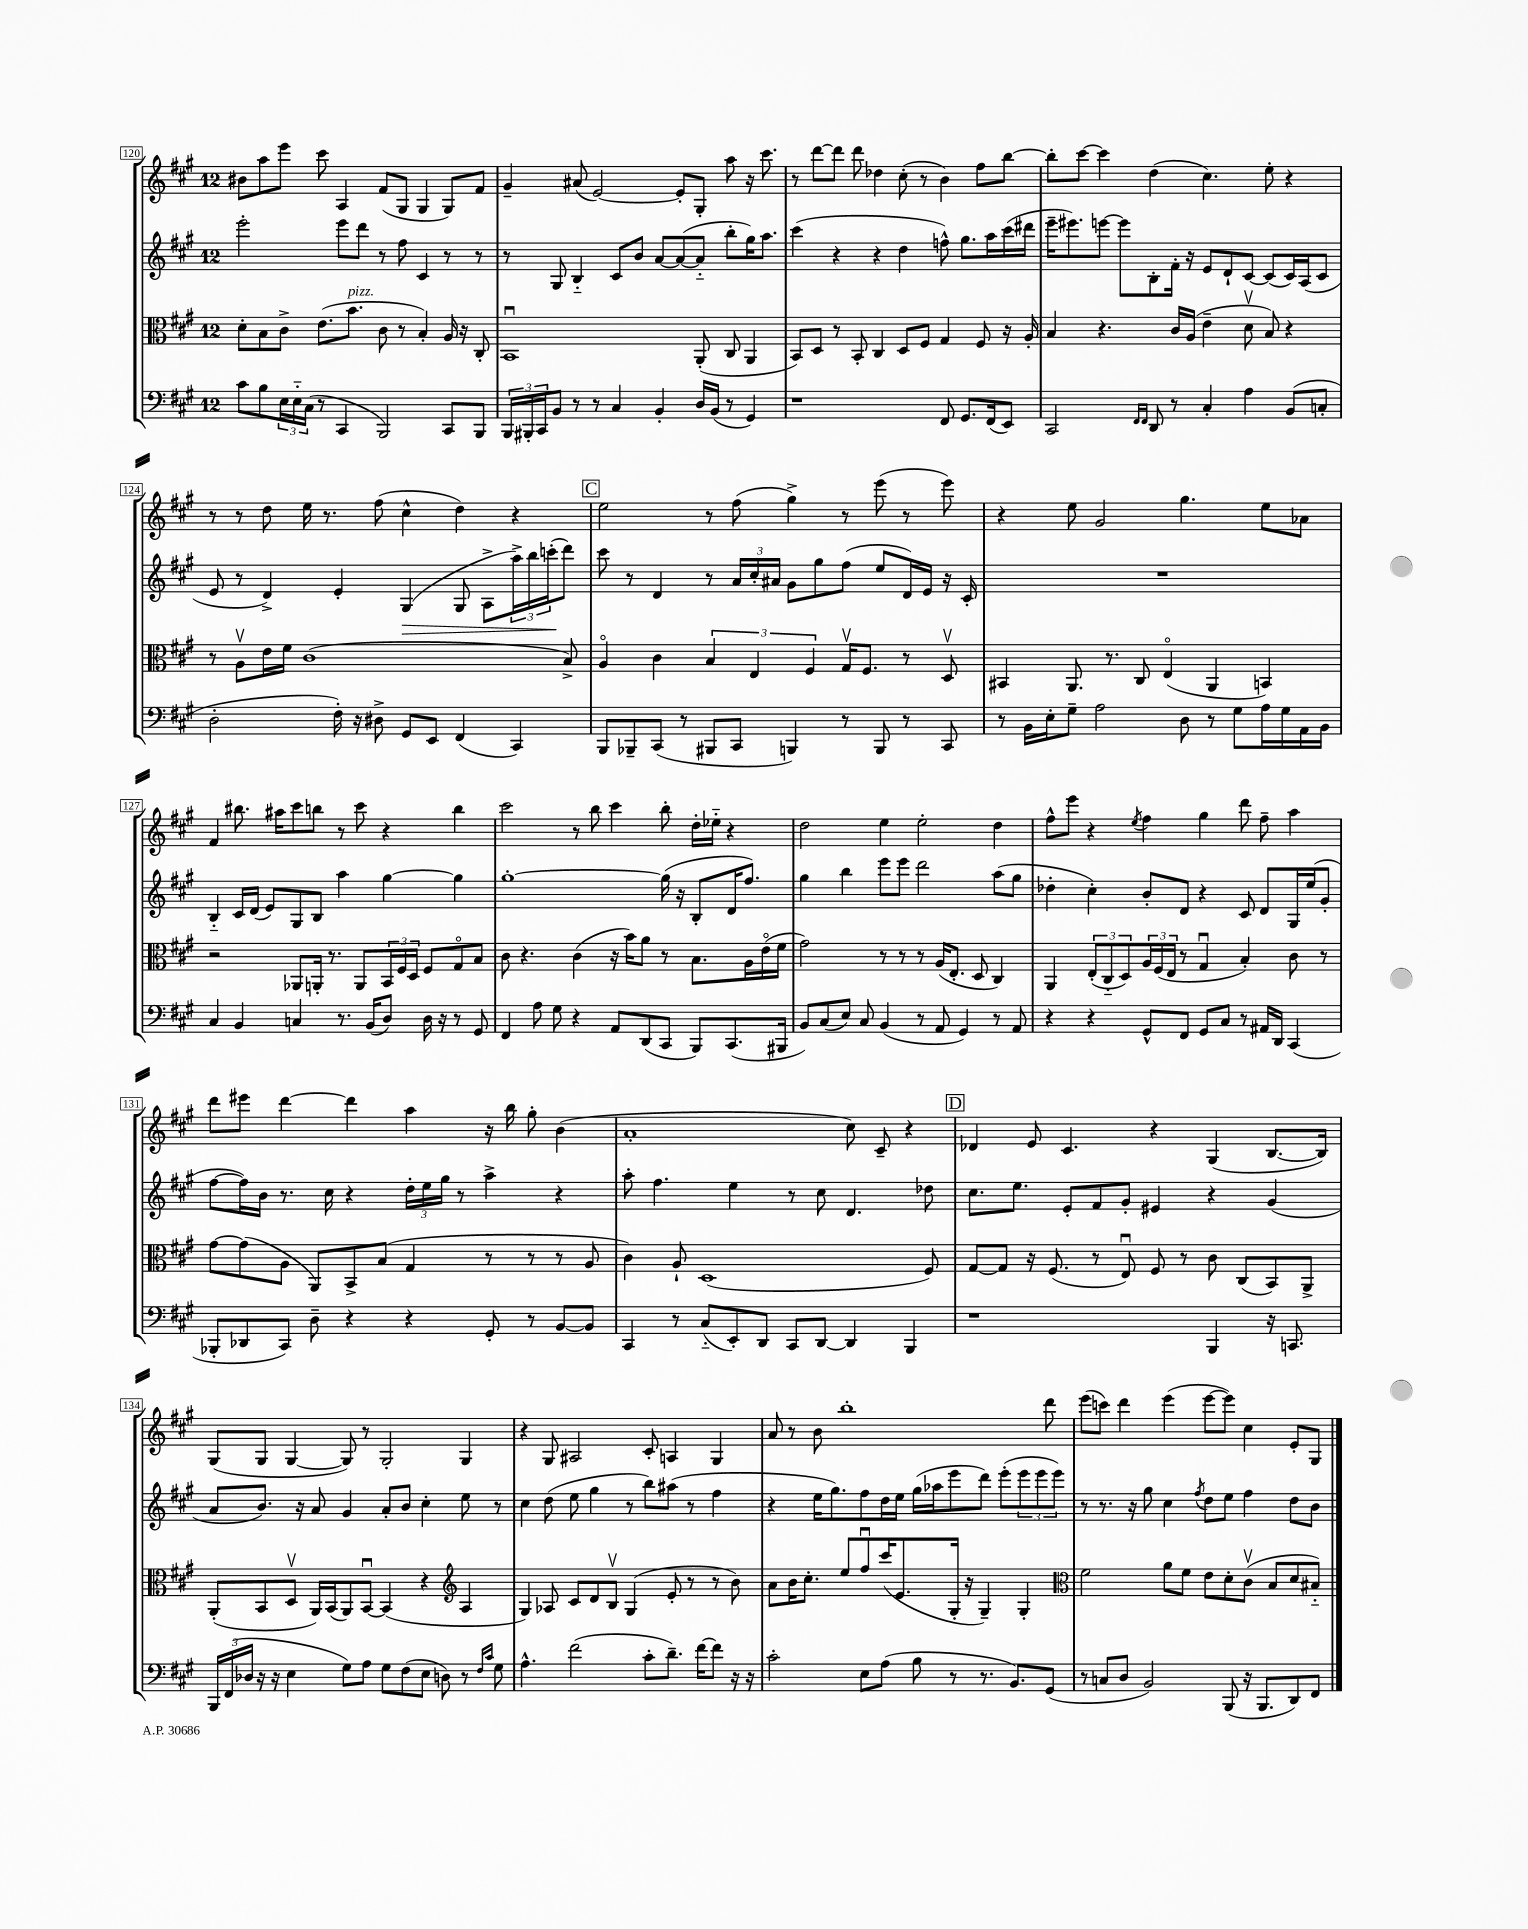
<<
\new StaffGroup <<
\new Staff = "s0" {
    \clef treble \key a \major \once \override Staff.TimeSignature.style = #'single-digit \time 12/8
    bis'8 a''8 e'''8 cis'''8 a4 fis'8( gis8 gis4 gis8) fis'8 |
    gis'4-- ais'8( e'2~) e'8-. gis8-. a''8 r16 cis'''8. |
    r8 d'''8~ d'''8 d'''8 des''4 cis''8-.( r8 b'4) fis''8 b''8~ |
    b''8-. cis'''8~ cis'''4 d''4( cis''4.) e''8-. r4 |
    r8 r8 d''8 e''16 r8. fis''8( cis''4-^ d''4) r4 |
    \mark \markup { \box "C" } e''2 r8 fis''8( gis''4->) r8 e'''8( r8 e'''8) |
    r4 e''8 gis'2 gis''4. e''8 aes'8 |
    fis'4 bis''8. ais''16 cis'''8 b''8 r8 cis'''8 r4 b''4 |
    cis'''2 r8 b''8 cis'''4 b''8-. d''16-. ees''16-_ r4 |
    d''2 e''4 e''2-. d''4 |
    fis''8-^ e'''8 r4 \acciaccatura { e''8 } fis''4 gis''4 d'''8 fis''8-- a''4 |
    d'''8 eis'''8 d'''4~ d'''4 a''4 r16 b''16 gis''8-. b'4( |
    a'1-. cis''8) cis'8-- r4 |
    \mark \markup { \box "D" } des'4 e'8 cis'4. r4 gis4( b8.~ b16) |
    gis8( gis8 gis4~ gis8) r8 gis2-. gis4 |
    r4 gis8 ais2 cis'8-. a4 gis4 |
    a'8 r8 b'8 b''1-. d'''8 |
    e'''8( c'''8) d'''4 e'''4( e'''8~ e'''8) cis''4 e'8-. gis8 \bar "|." |
}
\new Staff = "s1" {
    \clef treble \key a \major \once \override Staff.TimeSignature.style = #'single-digit \time 12/8
    e'''2-. e'''8 d'''8 r8 fis''8 cis'4 r8 r8 |
    r8 gis8 b4-_ cis'8 b'8 a'8~ a'8~( a'8-_ b''8-. gis''16) a''8. |
    cis'''4( r4 r4 d''4 f''8-^) gis''8. a''16 cis'''16( dis'''16 |
    e'''16-- eis'''8.) e'''8~ e'''8 b8-. fis'16-. r16 e'8 d'8-! cis'8~ cis'8( cis'16) a16( cis'8 |
    e'8 r8 d'4->) e'4-. gis4\>( gis8 a8-> \tuplet 3/2 { a''16->) b''16 c'''16-.\!( } d'''8) |
    \mark \markup { \box "C" } cis'''8 r8 d'4 r8 \tuplet 3/2 { a'16 cis''16-. ais'16 } gis'8 gis''8 fis''8( e''8 d'16) e'16 r16 cis'16-. |
    R1. |
    b4-_ cis'16 d'16( e'8) gis8 b8 a''4 gis''4~ gis''4 |
    gis''1~-. gis''16( r16 b8-. d'16 fis''8.) |
    gis''4 b''4 e'''8 e'''8 d'''2 a''8( gis''8 |
    des''4-. cis''4-.) b'8-. d'8 r4 cis'8 d'8 gis16 e''16( gis'8-. |
    fis''8~ fis''16) b'16 r8. cis''16 r4 \tuplet 3/2 { d''16-. e''16 gis''16 } r8 a''4-> r4 |
    a''8-. fis''4. e''4 r8 cis''8 d'4. des''8 |
    \mark \markup { \box "D" } cis''8. e''8. e'8-. fis'8 gis'8-. eis'4 r4 gis'4( |
    a'8 b'8.) r16 a'8 gis'4 a'8-. b'8 cis''4-. e''8 r8 |
    cis''4 d''8( e''8 gis''4 r8 b''8) ais''8( r8 fis''4 |
    r4 e''16 gis''8.) fis''8 d''16 e''16 gis''16( aes''16 e'''8 d'''8) e'''8-.( \tuplet 3/2 { e'''8 e'''8 e'''8) } |
    r8 r8. r16 gis''8 cis''4 \acciaccatura { fis''8 } d''8 e''8 fis''4 d''8 b'8 \bar "|." |
}
\new Staff = "s2" {
    \clef alto \key a \major \once \override Staff.TimeSignature.style = #'single-digit \time 12/8
    d'8-. b8 cis'8-> e'8.( b'8.^\markup { \italic "pizz." } cis'8 r8 b4-.) a16 r16 cis8-. |
    b,1\downbow a,8-.( cis8 a,4 |
    b,8) d8 r8 b,8-. cis4 d8 fis8 gis4 fis8 r16 a16-. |
    b4 r4. cis'16 a16( e'4-- d'8\upbow b8) r4 |
    r8 a8\upbow e'16 fis'16 cis'1( b8->) |
    \mark \markup { \box "C" } a4\flageolet cis'4 \tuplet 3/2 { b4 e4 fis4 } gis16\upbow fis8. r8 d8\upbow |
    bis,4 a,8. r8. cis8 e4\flageolet( a,4 b,4) |
    r2 aes,8 a,16-. r8. a,8 \tuplet 3/2 { b,16 fis16 d16 } fis8 gis8\flageolet b8 |
    cis'8 r4. cis'4( r16 b'16) a'8 r8 b8. a16 e'16\flageolet( fis'16 |
    gis'2) r8 r8 r8 a16( e8.-. d8 cis4) |
    a,4 \tuplet 3/2 { e8-.( cis8-_ d8) } \tuplet 3/2 { a16 fis16( e16 } r8 gis4\downbow b4-.) cis'8 r8 |
    gis'8~ gis'8( a8 a,8) b,8-> b8( gis4 r8 r8 r8 a8 |
    cis'4) a8-! d1( fis8) |
    \mark \markup { \box "D" } gis8~ gis8 r16 fis8.( r8 e8\downbow) fis8 r8 cis'8 cis8( b,8) a,8-> |
    a,8-.( b,8 d8\upbow a,16) b,16( a,8) b,8~\downbow b,4( r4 \clef treble a4 |
    gis4) aes8 cis'8 d'8 b8\upbow gis4( e'8-. r8 r8 b'8) |
    a'8 b'16 cis''8.-. e''8 fis''8\downbow cis'''16( e'8. gis16-. r16 gis4--) gis4-. |
    \clef alto fis'2 a'8 fis'8 e'8 d'8-. cis'8\upbow( b8 d'8 bis8-_) \bar "|." |
}
\new Staff = "s3" {
    \clef bass \key a \major \once \override Staff.TimeSignature.style = #'single-digit \time 12/8
    cis'8 b8 \tuplet 3/2 { e16 e16-_ cis16( } r8 cis,4 b,,2) cis,8 b,,8 |
    \tuplet 3/2 { b,,16 bis,,16-. cis,16 } b,8 r8 r8 cis4 b,4-. d16 b,16( r8 gis,4) |
    r1 fis,8 gis,8. fis,16( e,8) |
    cis,2 \grace { fis,16 fis,16 } d,8 r8 cis4-. a4 b,8( c8-. |
    d2-. fis16-.) r16 dis8-> gis,8 e,8 fis,4( cis,4) |
    \mark \markup { \box "C" } b,,8 bes,,8-- cis,8( r8 bis,,8 cis,8 b,,4) r8 b,,8 r8 cis,8 |
    r8 b,16 e16-. gis8-- a2 d8 r8 gis8 a16 gis16 a,16 b,16 |
    cis4 b,4 c4 r8. b,16( d8) d16 r16 r8 gis,8 |
    fis,4 a8 gis8 r4 a,8 d,8( cis,8 b,,8) cis,8.( bis,,16 |
    b,8) cis8( e8) cis8 b,4( r8 a,8 gis,4) r8 a,8 |
    r4 r4 gis,8-^ fis,8 gis,8 cis8 r8 ais,16 d,16 cis,4( |
    bes,,8-. des,8 cis,8) d8-- r4 r4 gis,8-. r8 b,8~ b,8 |
    cis,4 r8 cis8-_( e,8-.) d,8 cis,8 d,8~ d,4 b,,4 |
    \mark \markup { \box "D" } r1 b,,4 r16 c,8. |
    \tuplet 3/2 { b,,16 fis,16( des16 } r16 r16 e4 gis8) a8 gis8 fis8( e8 d8) r8 \grace { fis16 cis'16 } gis8 |
    a4.-^ fis'2( cis'8-. d'8.--) fis'16~ fis'8 r16 r16 |
    cis'2-. e8 a8( b8 r8 r8. b,8.) gis,8( |
    r8 c8 d8 b,2) b,,8( r16 b,,8. d,8) fis,8 \bar "|." |
}
>>
>>
\layout { \context { \Score currentBarNumber = #120 \override BarNumber.stencil = #(make-stencil-boxer 0.1 0.3 ly:text-interface::print) } }
